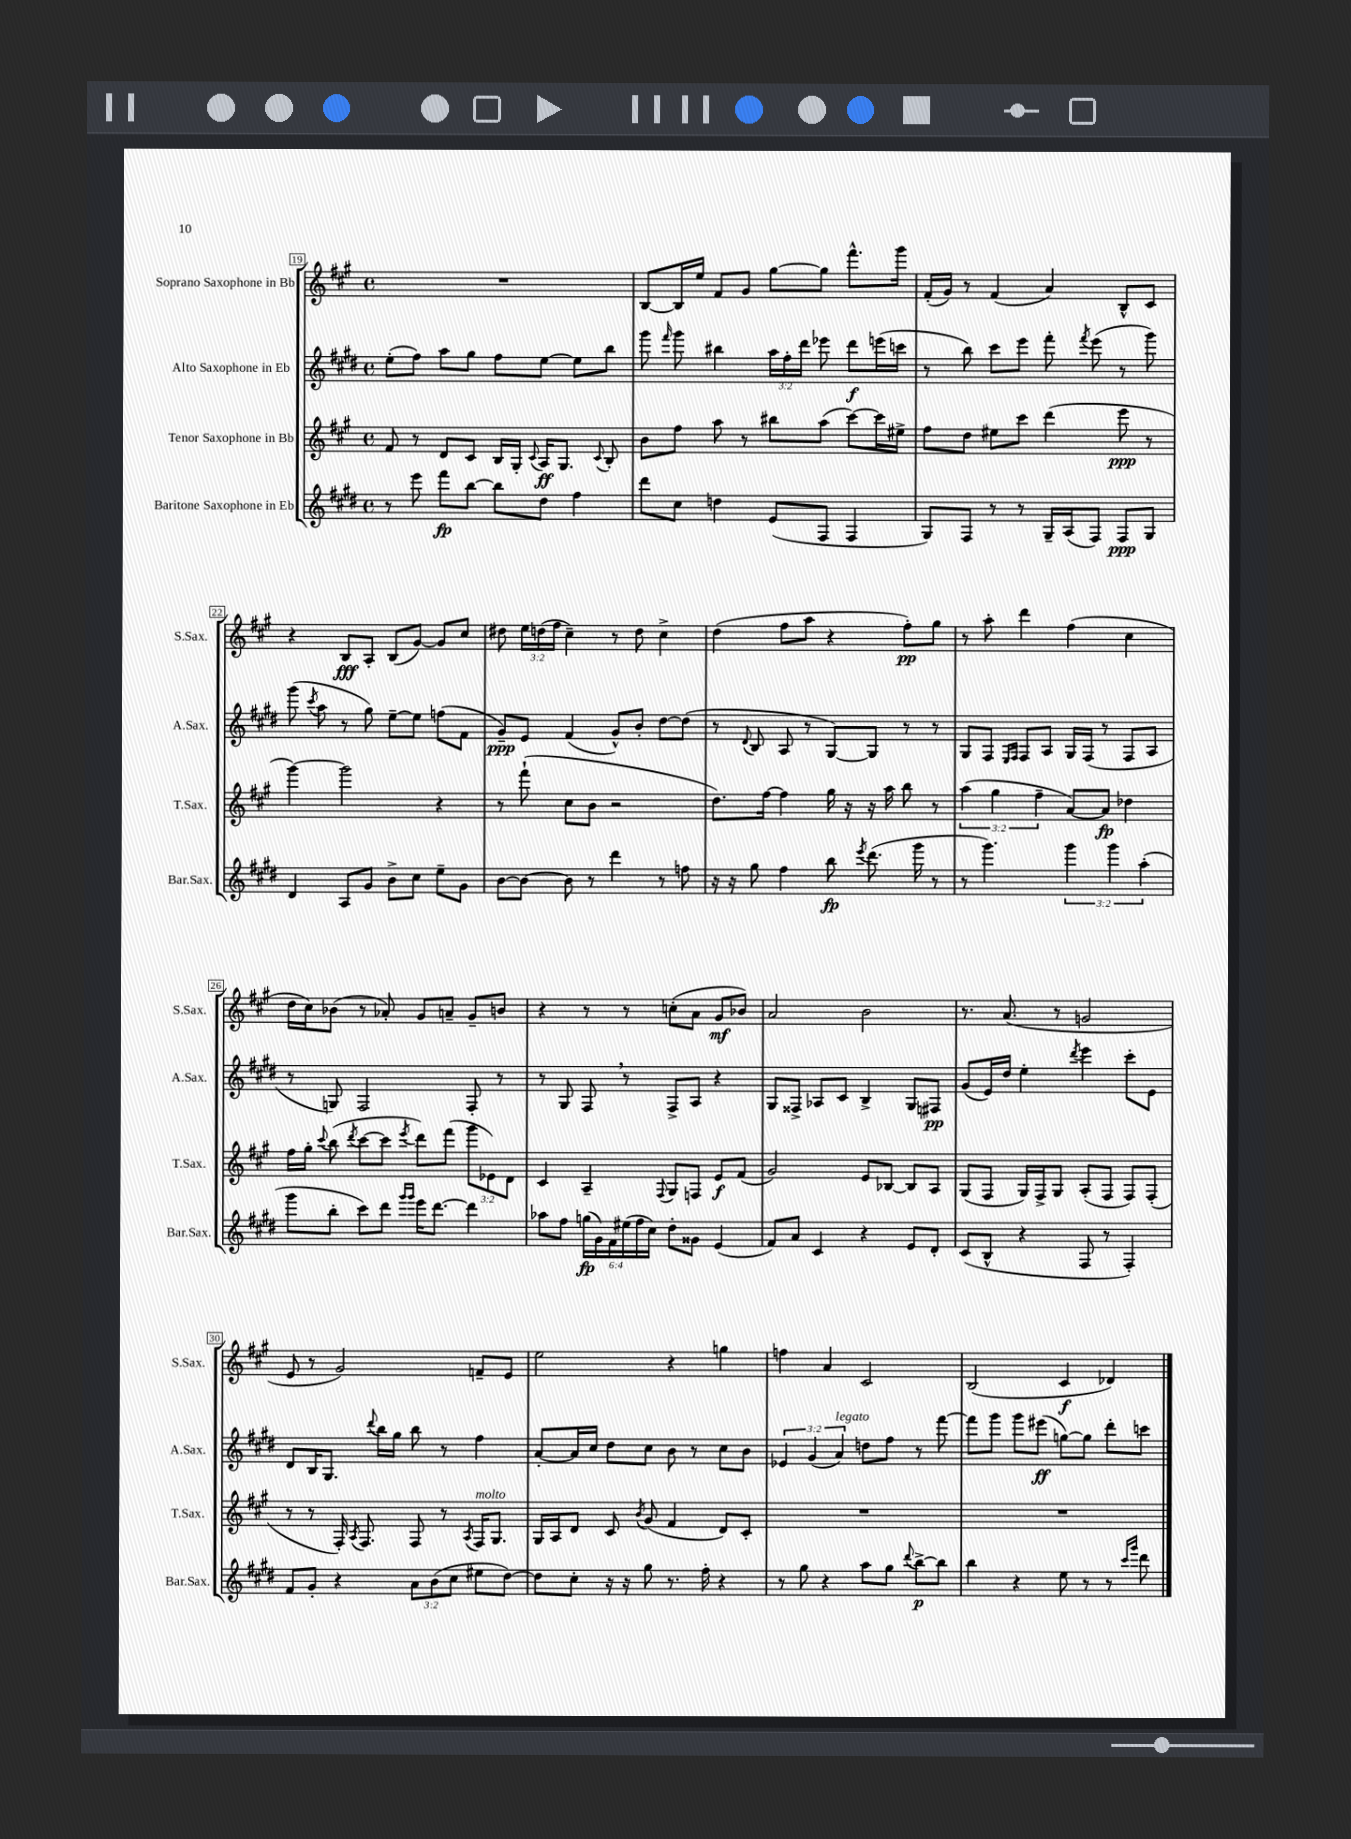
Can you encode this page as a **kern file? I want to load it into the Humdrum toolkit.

**kern	**dynam	**kern	**dynam	**kern	**dynam	**kern	**dynam
*part4	*part4	*part3	*part3	*part2	*part2	*part1	*part1
*staff4	*staff4	*staff3	*staff3	*staff2	*staff2	*staff1	*staff1
*I"Baritone Saxophone in Eb	*	*I"Tenor Saxophone in Bb	*	*I"Alto Saxophone in Eb	*	*I"Soprano Saxophone in Bb	*
*I'Bar.Sax.	*	*I'T.Sax.	*	*I'A.Sax.	*	*I'S.Sax.	*
*clefG2	*	*clefG2	*	*clefG2	*	*clefG2	*
*k[f#c#g#d#]	*	*k[f#c#g#]	*	*k[f#c#g#d#]	*	*k[f#c#g#]	*
*M4/4	*	*M4/4	*	*M4/4	*	*M4/4	*
*met(c)	*	*met(c)	*	*met(c)	*	*met(c)	*
=19	=19	=19	=19	=19	=19	=19	=19
8r	.	8f#/	.	(8ee'\L	.	1r	.
8eee\	.	8r	.	8ff#\J)	.	.	.
8fff#\L	fp	8d/L	.	8aa\L	.	.	.
[8bb\J	.	8c#/J	.	8gg#\J	.	.	.
8bb\L]	.	16B/LL	.	8ff#\L	.	.	.
.	.	16G#'/JJ	.	.	.	.	.
.	.	8qqc#/	.	.	.	.	.
8dd#\J	.	16A/KL	ff	[8ee\J	.	.	.
.	.	8.G#/J	.	.	.	.	.
4ff#\	.	.	.	8ee\L]	.	.	.
.	.	8qqc#/	.	.	.	.	.
.	.	8B'/	.	8bb\J	.	.	.
=20	=20	=20	=20	=20	=20	=20	=20
8ddd#\L	.	8b\L	.	8ggg#\	.	[8B/L	.
.	.	.	.	16qqfff#/	.	.	.
8cc#\J	.	8ff#\J	.	8ggg#\	.	16B/L]	.
.	.	.	.	.	.	16ee/JJ	.
4ddn\	.	8aa\	.	4bb#X\	.	8f#/L	.
.	.	8r	.	.	.	8g#/J	.
(8e/L	.	8bb#X\L	.	24aa\LL	.	[8gg#\L	.
.	.	.	.	24ff#'\	.	.	.
.	.	.	.	24ddd#\JJ	.	.	.
8F#/J	.	(8aa\J	.	8eee-X\	.	8gg#\J]	.
4F#/	.	[8ccc#\L)	.	8ddd#\L	f	8.fff#^^\L	.
.	.	16ccc#\L]	.	(16eeen\L	.	.	.
.	.	16ee#X^\JJ	.	16cccn\JJ	.	16ggg#\Jk	.
=21	=21	=21	=21	=21	=21	=21	=21
8G#/L)	.	8ff#\L	.	8r	.	(16f#'/LL	.
.	.	.	.	.	.	16g#/JJ)	.
8F#/J	.	8dd\J	.	8bb\)	.	8r	.
8r	.	8ee#X\L	.	8ccc#\L	.	(4f#/	.
8r	.	8ccc#\J	.	8eee\J	.	.	.
16G#~/LL	.	(4ddd\	.	8fff#'\	.	4a/)	.
(16A/J	.	.	.	.	.	.	.
.	.	.	.	8qfff#/	.	.	.
8F#/J)	.	.	.	(8eee\	.	.	.
8F#/L	ppp	8eee\	ppp	8r	.	8B^^/L	.
8G#/J	.	8r	.	8ggg#\)	.	8c#/J	.
!!LO:LB:g=z
=22	=22	=22	=22	=22	=22	=22	=22
4d#/	.	[4ggg#\)	.	(8ggg#\	.	4r	.
.	.	.	.	8qccc#/	.	.	.
.	.	.	.	8aa\	.	.	.
8A/L	.	2ggg#\]	.	8r	.	8B/L	fff
8g#/J	.	.	.	8gg#\)	.	8A'/J	.
8b^\L	.	.	.	[8ee~\L	.	(8B/L	.
8cc#\J	.	.	.	8ee\J]	.	[8g#/J)	.
8ee~\L	.	4r	.	(8ffn\L	.	8g#/L]	.
8g#\J	.	.	.	8f#\J	.	8cc#/J	.
=23	=23	=23	=23	=23	=23	=23	=23
[8b\L	.	8r	.	8g#~/L)	ppp	8dd#X\	.
8b\J_	.	(8fff#`\	.	8e/J	.	24ee\LL	.
.	.	.	.	.	.	(24ddn\	.
.	.	.	.	.	.	24ff#\JJ	.
8b\]	.	8cc#\L	.	(4f#/	.	4cc#~\)	.
8r	.	8b\J	.	.	.	.	.
4ddd#\	.	2r	.	8g#^^/L)	.	8r	.
.	.	.	.	8b'/J	.	8dd\	.
8r	.	.	.	[8dd#\L	.	4cc#^\	.
8ffn\	.	.	.	(8dd#\J]	.	.	.
=24	=24	=24	=24	=24	=24	=24	=24
16r	.	8.dd\L)	.	8r	.	(4dd\	.
16r	.	.	.	.	.	.	.
.	.	.	.	8qqd#/	.	.	.
8gg#\	.	.	.	8B/	.	.	.
.	.	[16ff#\Jk	.	.	.	.	.
4ff#\	.	4ff#\]	.	8A/	.	8ff#\L	.
.	.	.	.	8r	.	8aa\J	.
8bb\	fp	16gg#\	.	[8G#/L)	.	4r	.
.	.	16r	.	.	.	.	.
8qeee/	.	.	.	.	.	.	.
(8.ddd#\	.	16r	.	8G#/J]	.	.	.
.	.	16aa\	.	.	.	.	.
.	.	8bb\	.	8r	.	8ff#'\L)	pp
16ggg#\	.	.	.	.	.	.	.
8r	.	8r	.	8r	.	8gg#\J	.
=25	=25	=25	=25	=25	=25	=25	=25
8r	.	(6aa\	.	8G#/L	.	8r	.
4.ggg#\)	.	.	.	8F#/J	.	8aa'\	.
.	.	6gg#\	.	.	.	.	.
.	.	.	.	16qqE/LL	.	.	.
.	.	.	.	16qqF#/JJ	.	.	.
.	.	.	.	8F#/L	.	4ddd\	.
.	.	6ff#~\	.	.	.	.	.
.	.	.	.	8A/J	.	.	.
6ggg#\	.	[8a/L)	.	16G#/LL	.	(4ff#\	.
.	.	.	.	(16F#/JJ	.	.	.
.	.	8a/J]	fp	8r	.	.	.
6ggg#\	.	.	.	.	.	.	.
.	.	4dd-X\	.	8F#/L	.	4cc#\	.
(6aa'\	.	.	.	.	.	.	.
.	.	.	.	8A/J	.	.	.
!!LO:LB:g=z
=26	=26	=26	=26	=26	=26	=26	=26
8ggg#\L	.	16ff#\LL	.	8r	.	16dd\LL	.
.	.	16gg#'\JJ	.	.	.	16cc#\J)	.
.	.	8qqccc#/	.	.	.	.	.
8bb'\J	.	(8bb\	.	8Gn/)	.	(8b-X\J	.
.	.	8qddd/	.	.	.	.	.
8ccc#\L)	.	[8ccc#\L	.	2F#/	.	8r	.
8ddd#\J	.	8ccc#\J]	.	.	.	8a-X'/)	.
16qqggg#/LL	.	.	.	.	.	.	.
16qqggg#/JJ	.	8qeee/	.	.	.	.	.
16eee\KL	.	8ddd\L)	.	.	.	8g#/L	.
[8.ddd#\J	.	.	.	.	.	.	.
.	.	(8fff#\J	.	.	.	8an~/J	.
4ddd#\]	.	12ggg#\L	.	8F#'/	.	8g#~/L	.
.	.	12e-X\)	.	.	.	.	.
.	.	.	.	8r	.	8bn/J	.
.	.	12d\J	.	.	.	.	.
=27	=27	=27	=27	=27	=27	=27	=27
8aa-X\L	.	4c#/	.	8r	.	4r	.
8ff#\J	.	.	.	8G#/	.	.	.
(24ggn\LL	fp	4A~/	.	8F#,/	.	8r	.
24g#\)	.	.	.	.	.	.	.
24f#\	.	.	.	.	.	.	.
(24ee#X\	.	.	.	8r	.	8r	.
24ff#\	.	.	.	.	.	.	.
24cc#\JJ)	.	.	.	.	.	.	.
.	.	8qqF#/	.	.	.	.	.
8dd#'\L	.	8G#/L	.	8F#^/L	.	(8ccn'\L	.
8g##X\J	.	8Fn/J	.	8A/J	.	8a\J	.
(4e/	.	8e/L	f	4r	.	8g#/L	mf
.	.	(8f#/J	.	.	.	8b-X/J)	.
=28	=28	=28	=28	=28	=28	=28	=28
8f#/L)	.	2g#/)	.	8G#/L	.	2a/	.
8a/J	.	.	.	8F##X^/J	.	.	.
4c#/	.	.	.	8A-X/L	.	.	.
.	.	.	.	8c#/J	.	.	.
4r	.	8e/L	.	4B^/	.	2b\	.
.	.	[8B-X/J	.	.	.	.	.
8e/L	.	8B-/L]	.	8G#/L	.	.	.
8d#'/J	.	8A/J	.	8F#X/J	pp	.	.
=29	=29	=29	=29	=29	=29	=29	=29
(8c#/L	.	(8G#/L	.	(8g#/L	.	8.r	.
8B^^/J	.	8F#/J	.	16e/L)	.	.	.
.	.	.	.	16dd#/JJ	.	(8.a/	.
4r	.	16G#/LL)	.	4ee'\	.	.	.
.	.	16F#^/J	.	.	.	.	.
.	.	8G#/J	.	.	.	8r	.
.	.	.	.	8qddd#/	.	.	.
8F#/	.	(8A'/L	.	4eee\	.	2gn/	.
8r	.	8F#/J	.	.	.	.	.
4F#'/)	.	8F#/L)	.	8ccc#'\L	.	.	.
.	.	(8F#'/J	.	8e\J	.	.	.
!!LO:LB:g=z
=30	=30	=30	=30	=30	=30	=30	=30
8f#/L	.	8r	.	8d#/L	.	8e/	.
8g#'/J	.	8r	.	16B/K	.	8r	.
.	.	.	.	8.G#/J	.	.	.
4r	.	16F#'/)	.	.	.	2g#/)	.
.	.	8qA/	.	.	.	.	.
.	.	8.F#/	.	.	.	.	.
.	.	.	.	8qqddd#/	.	.	.
.	.	.	.	16bb\LL	.	.	.
.	.	.	.	16gg#\JJ	.	.	.
12a\L	.	8F#/	.	8bb\	.	.	.
(12b\	.	.	.	.	.	.	.
.	.	8r	.	8r	.	.	.
12cc#\J	.	.	.	.	.	.	.
.	.	8qA/	.	.	.	.	.
!	!	!LO:TX:a:i:t=molto	!	!	!	!	!
8ee#X\L	.	16F#/KL	.	4ff#\	.	8fn~/L	.
.	.	8.G#/J	.	.	.	.	.
[8dd#\J)	.	.	.	.	.	8e/J	.
=31	=31	=31	=31	=31	=31	=31	=31
8dd#\L]	.	16G#/LL	.	[8a'/L	.	2ee\	.
.	.	16A/J	.	.	.	.	.
8cc#'\J	.	8d/J	.	16a/L]	.	.	.
.	.	.	.	16cc#/JJ	.	.	.
16r	.	8c#/	.	8dd#\L	.	.	.
16r	.	.	.	.	.	.	.
.	.	8qb/	.	.	.	.	.
8gg#\	.	(8g#/	.	8cc#\J	.	.	.
8.r	.	4f#/	.	8b\	.	4r	.
.	.	.	.	8r	.	.	.
16ff#'\	.	.	.	.	.	.	.
4r	.	8d/L)	.	8cc#\L	.	4ggn\	.
.	.	8c#'/J	.	8b\J	.	.	.
=32	=32	=32	=32	=32	=32	=32	=32
8r	.	1r	.	6e-X/	.	4ffn\	.
8gg#\	.	.	.	.	.	.	.
.	.	.	.	(6g#/	.	.	.
4r	.	.	.	.	.	4a/	.
!	!	!	!	!LO:TX:a:i:t=legato	!	!	!
.	.	.	.	6a/)	.	.	.
8aa\L	.	.	.	8ddn\L	.	2c#/	.
8gg#\J	.	.	.	8ff#\J	.	.	.
8qqddd#/	.	.	.	.	.	.	.
[8bb^\L	p	.	.	8r	.	.	.
8bb\J]	.	.	.	[8fff#\	.	.	.
=33	=33	=33	=33	=33	=33	=33	=33
4bb\	.	1r	.	8fff#\L]	.	(2B/	.
.	.	.	.	8ggg#\J	.	.	.
4r	.	.	.	8ggg#\L	.	.	.
.	.	.	.	(8eee#X\J	ff	.	.
8ee\	.	.	.	[8ggn\L)	.	4c#/	f
8r	.	.	.	8gg\J]	.	.	.
8r	.	.	.	8ddd#'\L	.	4d-X/)	.
16qqccc#/LL	.	.	.	.	.	.	.
16qqggg#/JJ	.	.	.	.	.	.	.
8ddd#\	.	.	.	8cccn\J	.	.	.
==	==	==	==	==	==	==	==
*-	*-	*-	*-	*-	*-	*-	*-
